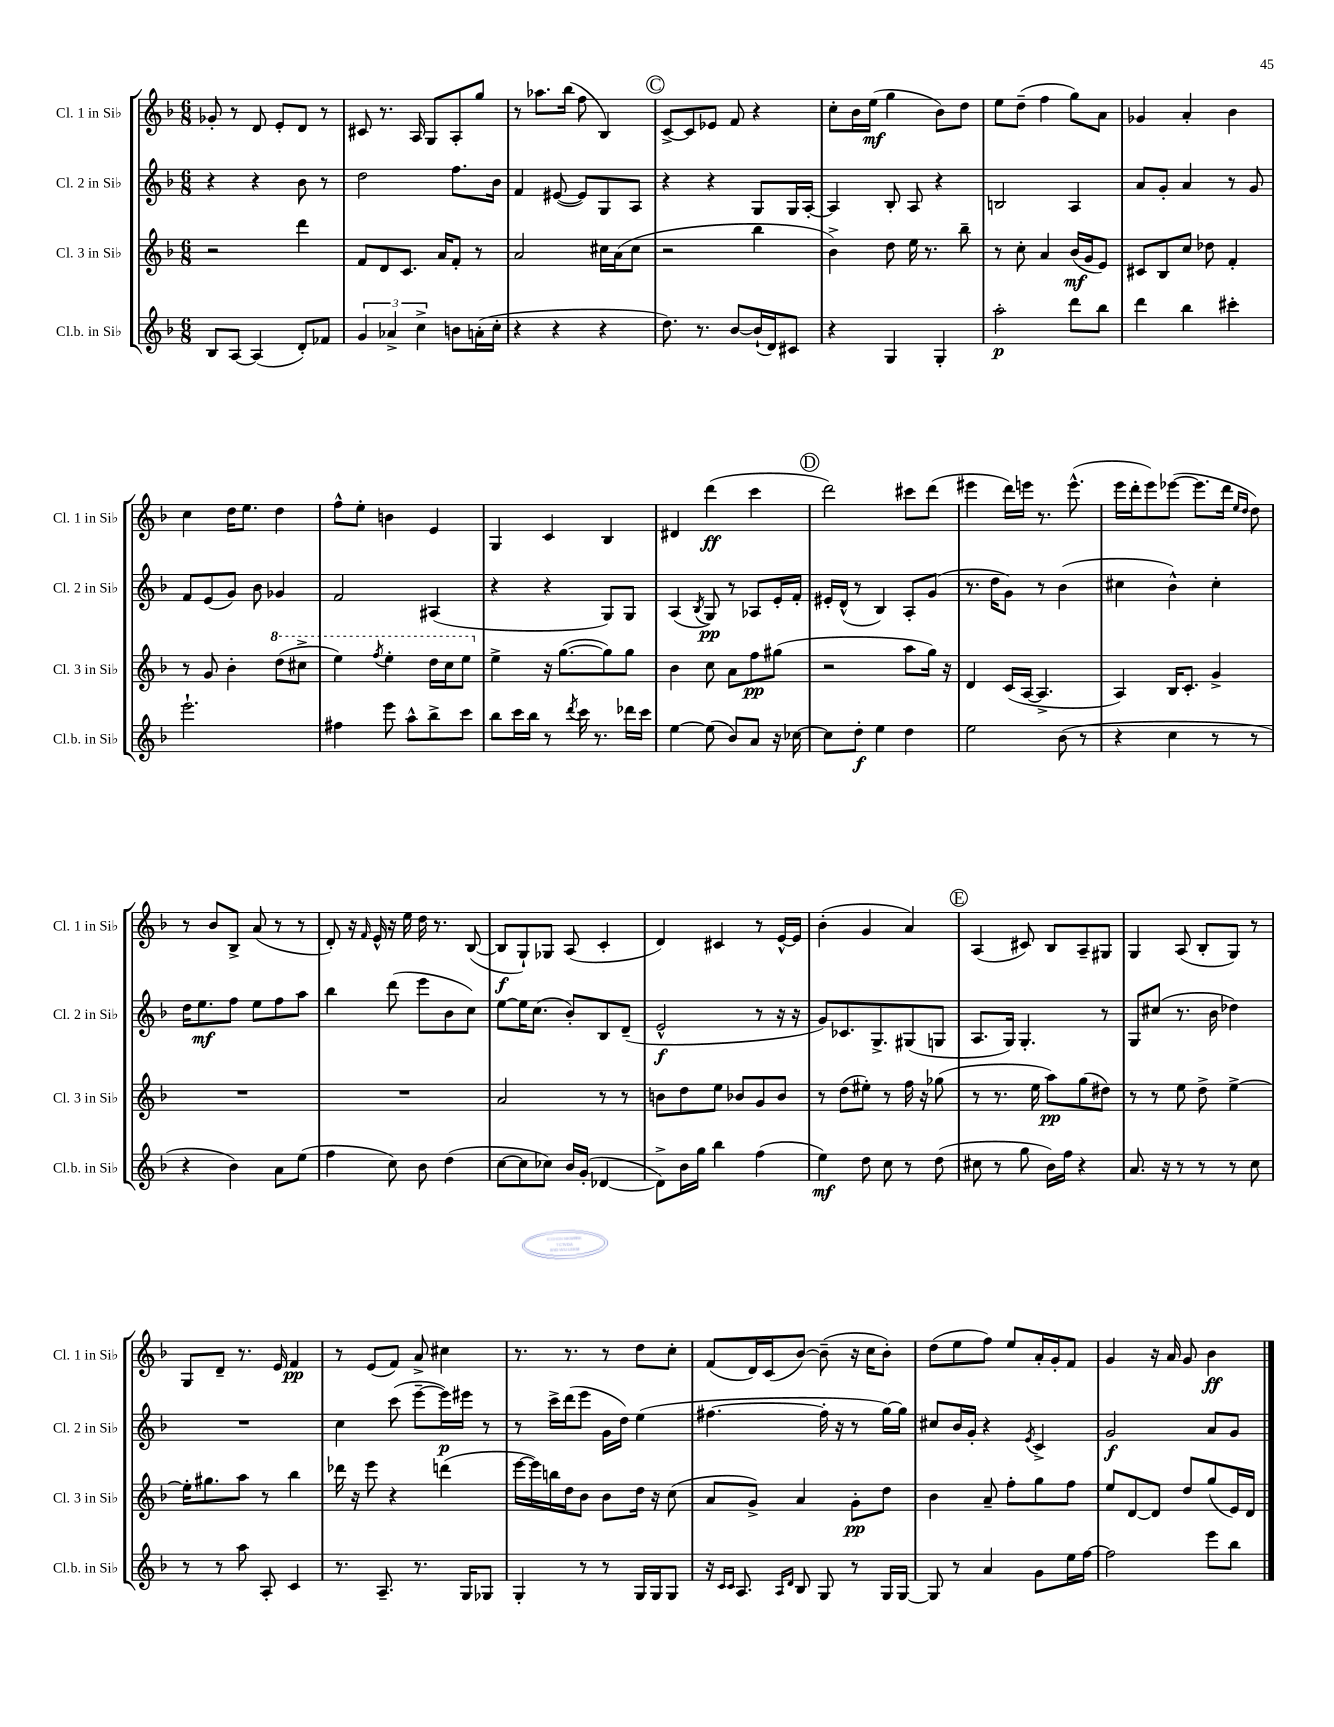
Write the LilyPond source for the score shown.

<<
\new StaffGroup <<
\new Staff = "s0" \with { instrumentName = "Cl. 1 in Sib" shortInstrumentName = "Cl. 1 in Sib" } {
    \clef treble \key f \major \numericTimeSignature \time 6/8
    ges'8-. r8 d'8 e'8-. d'8 r8 |
    cis'8 r8. a16 g8 a8-. g''8 |
    r8 aes''8. bes''16( f''8 bes4) |
    \mark \markup { \circle "C" } c'8~-> c'8 ees'8 f'8 r4 |
    c''8-. bes'16 e''16\mf( g''4 bes'8) d''8 |
    e''8 d''8--( f''4 g''8) a'8 |
    ges'4 a'4-. bes'4 |
    c''4 d''16 e''8. d''4 |
    f''8-^ e''8-. b'4 e'4 |
    g4 c'4 bes4 |
    dis'4 d'''4\ff( c'''4 |
    \mark \markup { \circle "D" } d'''2) cis'''8 d'''8( |
    eis'''4 d'''16) e'''16 r8. e'''8.-^( |
    e'''16 d'''16-. e'''8) ees'''8~( ees'''8. d'''16 \grace { e''16 d''16 } d''8) |
    r8 bes'8 bes8-> a'8( r8 r8 |
    d'8-.) r16 \grace { f'16 } e'16-^ r16 e''16 d''16 r8. bes8~( |
    bes8\f g8-!) ges8 a8( c'4-. |
    d'4) cis'4 r8 e'16~-^ e'16 |
    bes'4-.( g'4 a'4) |
    \mark \markup { \circle "E" } a4( cis'8) bes8 a8-- gis8 |
    g4 a8( bes8-. g8) r8 |
    g8 d'8-- r8. e'16 f'4\pp |
    r8 e'8( f'8) a'8-> cis''4 |
    r8. r8. r8 d''8 c''8-. |
    f'8( d'16) c'16( bes'8~) bes'8--( r16 c''16 bes'8-.) |
    d''8( e''8 f''8) e''8 a'16-. g'16-. f'8 |
    g'4 r16 a'16 g'8 bes'4\ff \bar "|." |
}
\new Staff = "s1" \with { instrumentName = "Cl. 2 in Sib" shortInstrumentName = "Cl. 2 in Sib" } {
    \clef treble \key f \major \numericTimeSignature \time 6/8
    r4 r4 bes'8 r8 |
    d''2 f''8. bes'16 |
    f'4 eis'8~( eis'8) g8 a8 |
    \mark \markup { \circle "C" } r4 r4 g8 g16 a16~-. |
    a4 bes8-. a8 r4 |
    b2 a4 |
    a'8 g'8-. a'4 r8 g'8 |
    f'8 e'8( g'8) bes'8 ges'4 |
    f'2 ais4( |
    r4 r4 g8) g8 |
    a4( \acciaccatura { bes8 } g8\pp) r8 aes8 e'16-. f'16-. |
    \mark \markup { \circle "D" } eis'16-. d'16-^( r8 bes4) a8-. g'8( |
    r8. d''16 g'8) r8 bes'4( |
    cis''4 bes'4-^) cis''4-. |
    d''16 e''8.\mf f''8 e''8 f''8 a''8 |
    bes''4 d'''8( e'''8 bes'8 c''8) |
    e''8~ e''16 c''8.( bes'8-.) bes8 d'8--( |
    e'2-^\f r8 r16 r16 |
    g'8) ces'8. g8.-> gis8( g8 |
    \mark \markup { \circle "E" } a8. g16) g4.-. r8 |
    g8 cis''8( r8. bes'16 des''4) |
    R2. |
    c''4 c'''8( e'''8~-- e'''16\p) eis'''16 r8 |
    r8 c'''16-> d'''16( e'''8 g'16 d''16) e''4( |
    fis''4.~ fis''16-. r16 r8 g''16~) g''16 |
    cis''8 bes'16 g'16-. r4 \acciaccatura { e'8 } c'4-> |
    g'2\f a'8 g'8 \bar "|." |
}
\new Staff = "s2" \with { instrumentName = "Cl. 3 in Sib" shortInstrumentName = "Cl. 3 in Sib" } {
    \clef treble \key f \major \numericTimeSignature \time 6/8
    r2 d'''4 |
    f'8 d'8 c'8. a'16 f'8-. r8 |
    a'2 cis''16 a'16( cis''8 |
    \mark \markup { \circle "C" } r2 bes''4 |
    bes'4->) d''8 e''16 r8. bes''8-- |
    r8 c''8-. a'4 bes'16\mf( g'16 e'8) |
    cis'8 bes8 c''8 des''8 f'4-. |
    r8 g'8 bes'4-. \ottava #1 d'''8( cis'''8-> |
    e'''4) \acciaccatura { f'''8 } e'''4-. d'''16 c'''16 e'''8 \ottava #0 |
    e''4-> r16 g''8.~( g''8) g''8 |
    bes'4 c''8 a'8 f''8\pp gis''8( |
    \mark \markup { \circle "D" } r2 a''8 g''16) r16 |
    d'4 c'16( a16~ a4.-> |
    a4) bes16 c'8.-. g'4-> |
    R2. |
    R2. |
    a'2 r8 r8 |
    b'8 d''8 e''8 bes'8 g'8 bes'8 |
    r8 d''8( eis''8-.) r8 f''16 r16 ges''8( |
    \mark \markup { \circle "E" } r8 r8. e''16 a''8\pp) g''8( dis''8) |
    r8 r8 e''8 d''8-> e''4~-> |
    e''16-. gis''8. a''8 r8 bes''4 |
    des'''16 r16 e'''8 r4 d'''4( |
    e'''16~ e'''16) b''16 d''16 bes'8 bes'8 d''16 r16 c''8( |
    a'8 g'8->) a'4 g'8-.\pp d''8 |
    bes'4 a'8-- f''8-. g''8 f''8 |
    e''8 d'8~ d'8 d''8 g''8( e'16) d'16 \bar "|." |
}
\new Staff = "s3" \with { instrumentName = "Cl.b. in Sib" shortInstrumentName = "Cl.b. in Sib" } {
    \clef treble \key f \major \numericTimeSignature \time 6/8
    bes8 a8~ a4( d'8-.) fes'8 |
    \tuplet 3/2 { g'4 aes'4-> c''4-> } b'8 a'16-.( c''16-. |
    r4 r4 r4 |
    \mark \markup { \circle "C" } d''8.) r8. bes'8~ bes'16-!( d'16) cis'8 |
    r4 g4 g4-. |
    a''2-.\p d'''8 bes''8 |
    d'''4 bes''4 cis'''4-. |
    e'''2.-! |
    fis''4 e'''8 a''8-^ bes''8-> c'''8 |
    bes''8 c'''16 bes''16 r8 \acciaccatura { d'''8 } c'''16 r8. des'''16 c'''16 |
    e''4~ e''8( bes'8) a'8 r16 ces''16~ |
    \mark \markup { \circle "D" } ces''8 d''8-.\f e''4 d''4 |
    e''2 bes'8( r8 |
    r4 c''4 r8 r8 |
    r4 bes'4) a'8 e''8( |
    f''4 c''8) bes'8 d''4( |
    c''8~ c''8 ces''8) bes'16 g'16-.( des'4~ |
    des'8->) bes'16 g''16 bes''4 f''4( |
    e''4\mf) d''8 c''8 r8 d''8( |
    \mark \markup { \circle "E" } cis''8 r8 g''8 bes'16) f''16 r4 |
    a'8. r16 r8 r8 r8 c''8 |
    r8 r8 a''8 a8-. c'4 |
    r8. a8.-- r8. g16 ges8 |
    g4-. r8 r8 g16 g16 g8 |
    r16 \grace { c'16 c'16 } a8. \grace { a16 d'16 } bes8 g8 r8 g16 g16~ |
    g8 r8 a'4 g'8 e''16 f''16~ |
    f''2 e'''8 bes''8 \bar "|." |
}
>>
>>
\layout { \context { \Score \remove "Bar_number_engraver" } }
